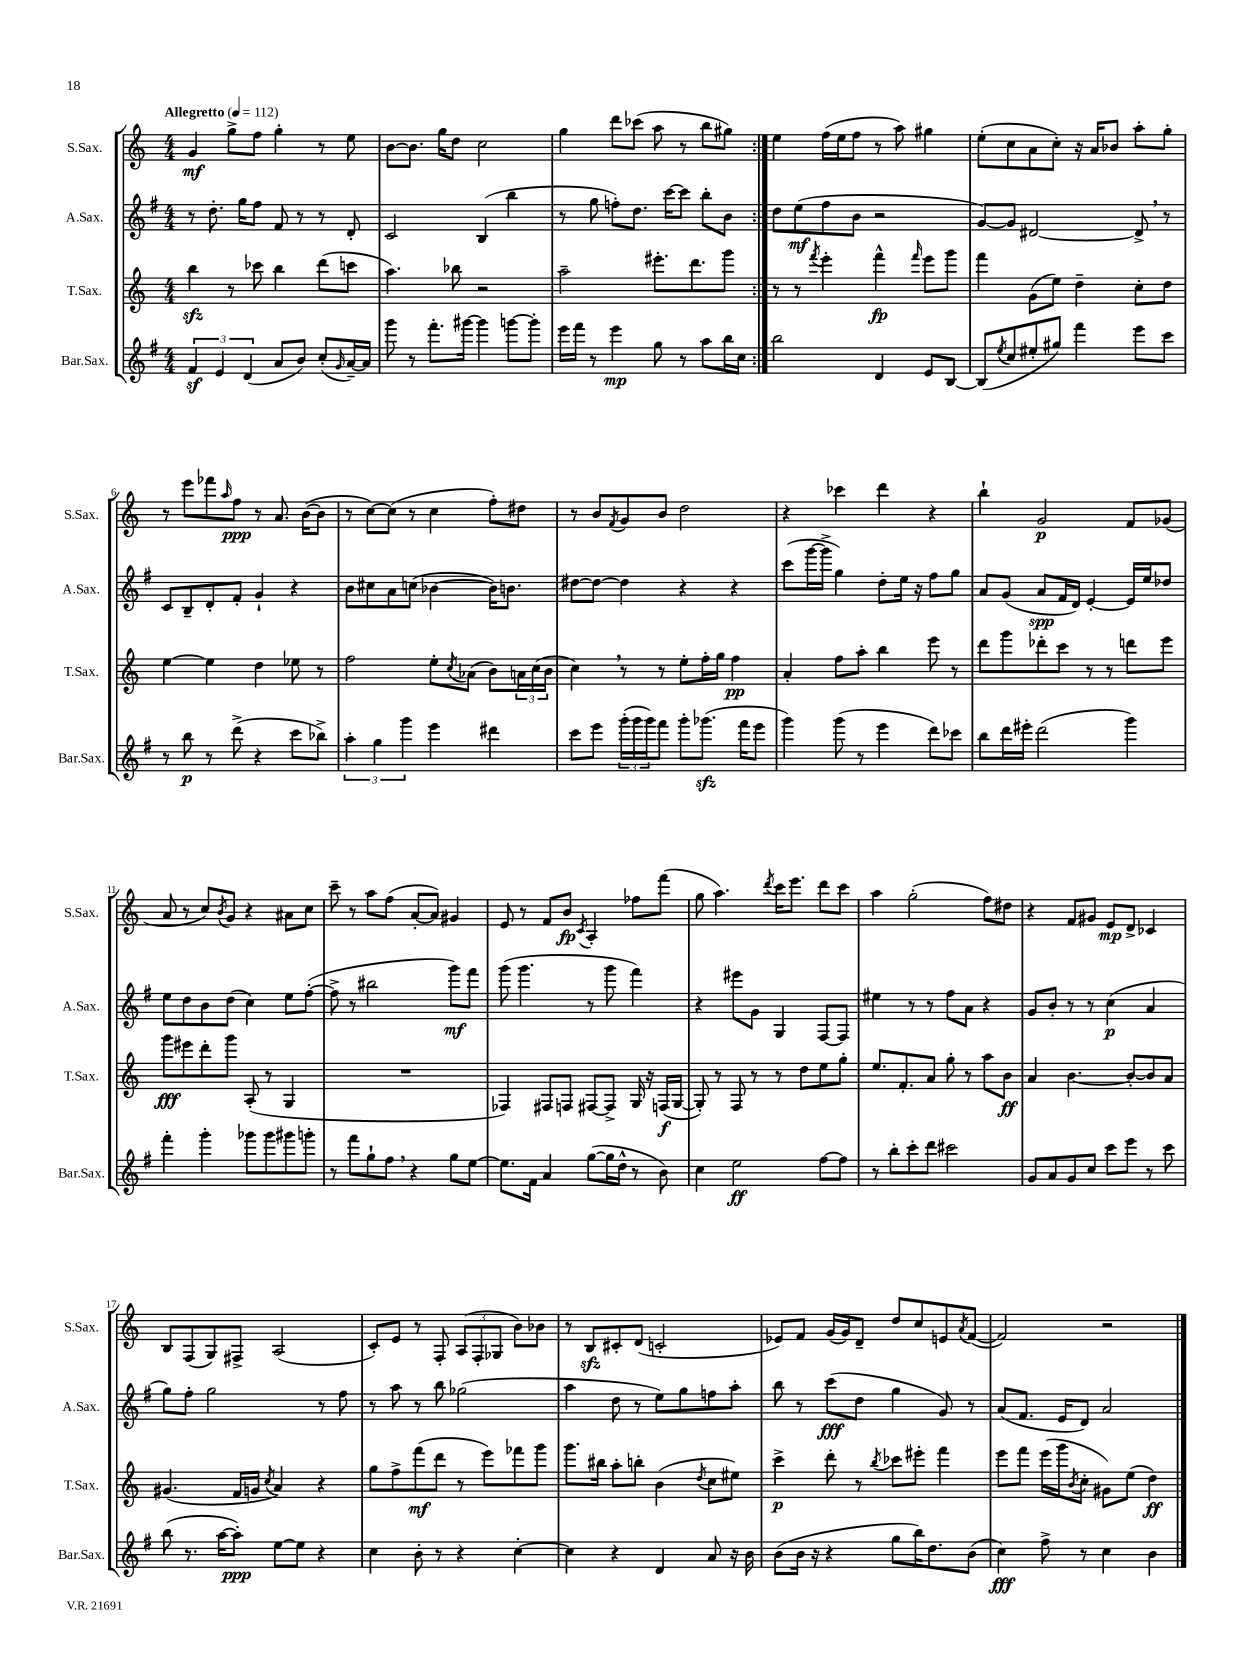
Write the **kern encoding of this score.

**kern	**kern	**kern	**kern
*staff4	*staff3	*staff2	*staff1
*clefG2	*clefG2	*clefG2	*clefG2
*k[f#]	*k[]	*k[f#]	*k[]
*M4/4	*M4/4	*M4/4	*M4/4
*MM112	*MM112	*MM112	*MM112
6f#/	4bb\	8r	4g/
.	.	8.dd'\	.
6e/	.	.	.
.	8r	.	8gg^\L
.	.	16gg\LK	.
(6d/	.	.	.
.	8ccc-\	8ff#\J	8ff\J
8a/L	4bb\	8f#/	4gg'\
8b/J)	.	8r	.
(8cc'/L	(8ddd\L	8r	8r
16qqg/	.	.	.
[16a~/L)	8ccc\J	8d'/	8ee\
16a/]JJ	.	.	.
=	=	=	=
8ggg\	4.aa\)	2c/	[8b\L
8r	.	.	8.b\]J
8.fff#'\L	.	.	.
.	.	.	16gg\LK
.	8bb-\	.	8dd\J
[16ggg#\Jk	.	.	.
4ggg#\]	2r	(4B/	2cc\
[8ggg\L	.	4bb\	.
8ggg'\]J	.	.	.
=	=	=	=
16eee\LL	2aa~\	8r	4gg\
16fff#\JJ	.	.	.
8r	.	8gg\	.
4eee\	.	8ff'\L)	8ddd\L
.	.	8.dd\J	(8ccc-\J
8gg\	8.eee#'\L	.	8aa\
.	.	[16ccc\LK	.
8r	.	8ccc\]J	8r
.	8.ddd\	.	.
8aa\L	.	8bb'\L	8bb\L
16bb\L	8ggg\J	8b\J	8gg#\J)
16cc\JJ	.	.	.
=:|!	=:|!	=:|!	=:|!
2bb\	8r	8dd\L	4ee\
.	8r	(8ee\	.
.	8qfff/	.	.
.	4eee'\	8ff#\	(16ff\LL
.	.	.	16ee\J
.	.	8b\J	8ff\J
4d/	4fff^^\	2r	8r
.	.	.	8aa\)
.	16qqfff/	.	.
8e/L	8eee\L	.	4gg#\
[8B/J	8ggg\J	.	.
=	=	=	=
(8B/]L	4fff\	[8g/L)	(8ee'\L
8qee/	.	.	.
8cc/	.	8g/]J	8cc\
8ee#'/	(8g\L	[2d#/	8a\
8gg#/J)	8ee\J)	.	8cc'\J)
4fff#\	4dd~\	.	16r
.	.	.	16a/LK
.	.	.	8b-/J
8eee\L	8cc'\L	8d#^/]	8aa'\L
8ccc\J	8dd\J	8r	8gg'\J
=	=	=	=
8r	[4ee\	8c/L	8r
8bb\	.	8B~/	8eee\L
8r	4ee\]	8d'/	8fff-\
.	.	.	16qqaa/
(8ddd^\	.	8f#'/J	8ff\J
4r	4dd\	4g`/	8r
.	.	.	8.a/
8ccc\L	8ee-\	4r	.
.	.	.	([16b\LK
8bb-^\J)	8r	.	8b\]J
=	=	=	=
6aa'\	2ff\	8b\L	8r
.	.	8cc#\	[8cc\L)
6gg\	.	.	.
.	.	8a\	(8cc\]J
6ggg\	.	.	.
.	.	(8cc\J	8r
4eee\	8ee'\L	[4b-\	4cc\
.	8qcc/	.	.
.	(8a-\J	.	.
4ddd#\	8b\L)	16b-\]LK)	8ff'\L)
.	.	8.b\J	.
.	24a\L	.	8dd#\J
.	(24cc\	.	.
.	24b\JJ	.	.
=	=	=	=
8ccc\L	4cc\)	[8dd#\L	8r
8eee\J	.	8dd#\_J	8b/L
.	.	.	8qf/
(24ggg'\LL	8r	4dd#\]	8g/
24ggg\	.	.	.
24ggg\J)	.	.	.
8fff#\J	8r	.	8b/J
8ggg'\L	8ee'\L	4r	2dd\
(8.ggg-\J	16ff'\L	.	.
.	16gg\JJ	.	.
.	4ff\	4r	.
16fff#\LK	.	.	.
8eee\J	.	.	.
=	=	=	=
4ggg\)	4a'/	(8ccc\L	4r
.	.	[16ggg\L	.
.	.	16ggg^\]JJ	.
(8ggg\	8ff\L	4gg\)	4ccc-\
8r	8aa'\J	.	.
4eee\	4bb\	8dd'\L	4ddd\
.	.	16ee\Jk	.
.	.	16r	.
8ddd\L)	8eee\	8ff#\L	4r
8ccc-\J	8r	8gg\J	.
=	=	=	=
8bb\L	8ddd\L	8a/L	4bb`\
16ddd\L	8ggg\	(8g/J	.
16eee#'\JJ	.	.	.
(2ddd\	8ddd-'\	8a/L	2g/
.	8ccc\J	16f#/L	.
.	.	16d/JJ)	.
.	8r	[4e'/	.
.	8r	.	.
4ggg\)	8ddd\L	16e/]LL	8f/L
.	.	16ee/J	.
.	8eee\J	8dd-/J	(8g-/J
=	=	=	=
4fff#'\	8ggg\L	8ee\L	8a/
.	8eee#\	8dd\	8r
4ggg'\	8ddd'\	8b\	8cc/L)
.	.	.	8qb/
.	8ggg\J	(8dd\J	8g/J
8ggg-\L	(8A'/	4cc\)	4r
8ggg-\	8r	.	.
8ggg#\	4G/	8ee\L	8a#\L
8ggg'\J	.	([8ff#'\J	8cc\J
=	=	=	=
8r	1r	8ff#^\]	8ccc~\
8fff#\L	.	8r	8r
8gg`\	.	2bb#\	8aa\L
8ff#\J	.	.	(8ff\J
4r	.	.	[8a'/L
.	.	.	8a/]J)
8gg\L	.	8ggg\L)	4g#/
[8ee\J	.	8fff#\J	.
=	=	=	=
8.ee\]L	4F-/)	(8ggg\	8e/
.	.	4.ggg\	8r
16f#\Jk	.	.	.
4a/	8F#/L	.	8f/L
.	8F/J	.	8b/J
.	.	.	8qc/
([8gg\L	[8F#/L	8r	4A'/
16gg\]L	8F#^/]J	8ggg\	.
16dd^^\JJ	.	.	.
8r	16G/	4fff#\)	8ff-\L
.	16r	.	.
8b\)	(16F/LL	.	(8fff\J
.	[16G/JJ	.	.
=	=	=	=
4cc\	8G'/])	4r	8gg\
.	8r	.	4.aa\)
2ee\	8F/	8eee#\L	.
.	8r	8g\J	.
.	.	.	8qddd/
.	8r	4G/	16ccc\LK
.	.	.	8.eee\J
.	8dd\L	.	.
[8ff#\L	8ee\	[8F#/L	8ddd\L
8ff#\]J	8gg'\J	8F#/]J	8ccc\J
=	=	=	=
8r	8.ee/L	4ee#\	4aa\
8bb'\L	.	.	.
.	8.f'/	.	.
8ccc'\	.	8r	(2gg'\
8ddd\J	8a/J	8r	.
2ccc#\	8gg'\	8ff#\L	.
.	8r	8a\J	.
.	8aa\L	4r	8ff\L)
.	8b\J	.	8dd#\J
=	=	=	=
8g/L	4a/	8g/L	4r
8a/	.	8b'/J	.
8g/	[4.b\	8r	8f/L
8cc/J	.	8r	8g#/J
8ccc\L	.	(4cc\	8e/L
8eee\J	8b'/_L	.	8d^/J
8r	8b/]	4a/	4c-/
8ccc\	8a/J	.	.
=	=	=	=
(8bb\	(4.g#/	8gg\L)	8B/L
8.r	.	8ff#'\J	(8F/
.	.	2gg\	8G/)
[16aa\LK	.	.	.
8aa'\]J)	16f/LL	.	8F#^/J
.	16g/JJ	.	.
.	8qcc/	.	.
[8ee\L	4a/)	.	(2A/
8ee\]J	.	.	.
4r	4r	8r	.
.	.	8ff#\	.
=	=	=	=
4cc\	8gg\L	8r	8c'/L)
.	8ff^\	8aa\	8e/J
8b'\	(8fff\	8r	8r
8r	8ddd\J	8bb\	8F'/
4r	8r	(2gg-\	(12A/L
.	.	.	12F'/
.	8eee\L)	.	.
.	.	.	12G-/J
[4cc'\	8fff-\	.	8b\L)
.	8ggg\J	.	8b-\J
=	=	=	=
4cc\]	8.ggg\L	4aa\	8r
.	.	.	8B/L
.	16bb#\Jk	.	.
4r	8aa'\L	8dd\	8c#'/
.	8bb'\J	8r	(8d/J
4d/	(4b\	8ee\L)	2c'/
.	.	8gg\	.
.	8qdd/	.	.
8a/	8cc\L	8ff\	.
16r	8ee#\J)	8aa'\J	.
16b\	.	.	.
=	=	=	=
(8b\L	4ccc^\	8bb\	8e-/L)
16b\Jk	.	8r	8f/J
16r	.	.	.
4r	8ddd'\	(8ccc\L	(16g/LL
.	.	.	16g/J)
.	8r	8dd\J	8d~/J
.	8qbb/	.	.
8gg\L	8ccc-\L	4gg\	8dd/L
16bb\K)	8eee#'\J	.	8cc/
8.dd\	.	.	.
.	4fff\	8g/)	8e/
.	.	.	8qa/
(8b\J	.	8r	([8f/J
=	=	=	=
4cc\)	8eee\L	(8a/L	2f/])
.	8fff\J	8.f#/J	.
8ff#^\	(16eee\LL	.	.
.	16ggg\J	16e/LK	.
.	8qb/	.	.
8r	8cc'\J	8d/J)	.
4cc\	8g#\L)	2a/	2r
.	(8ee\J	.	.
4b\	4dd\)	.	.
==	==	==	==
*-	*-	*-	*-
